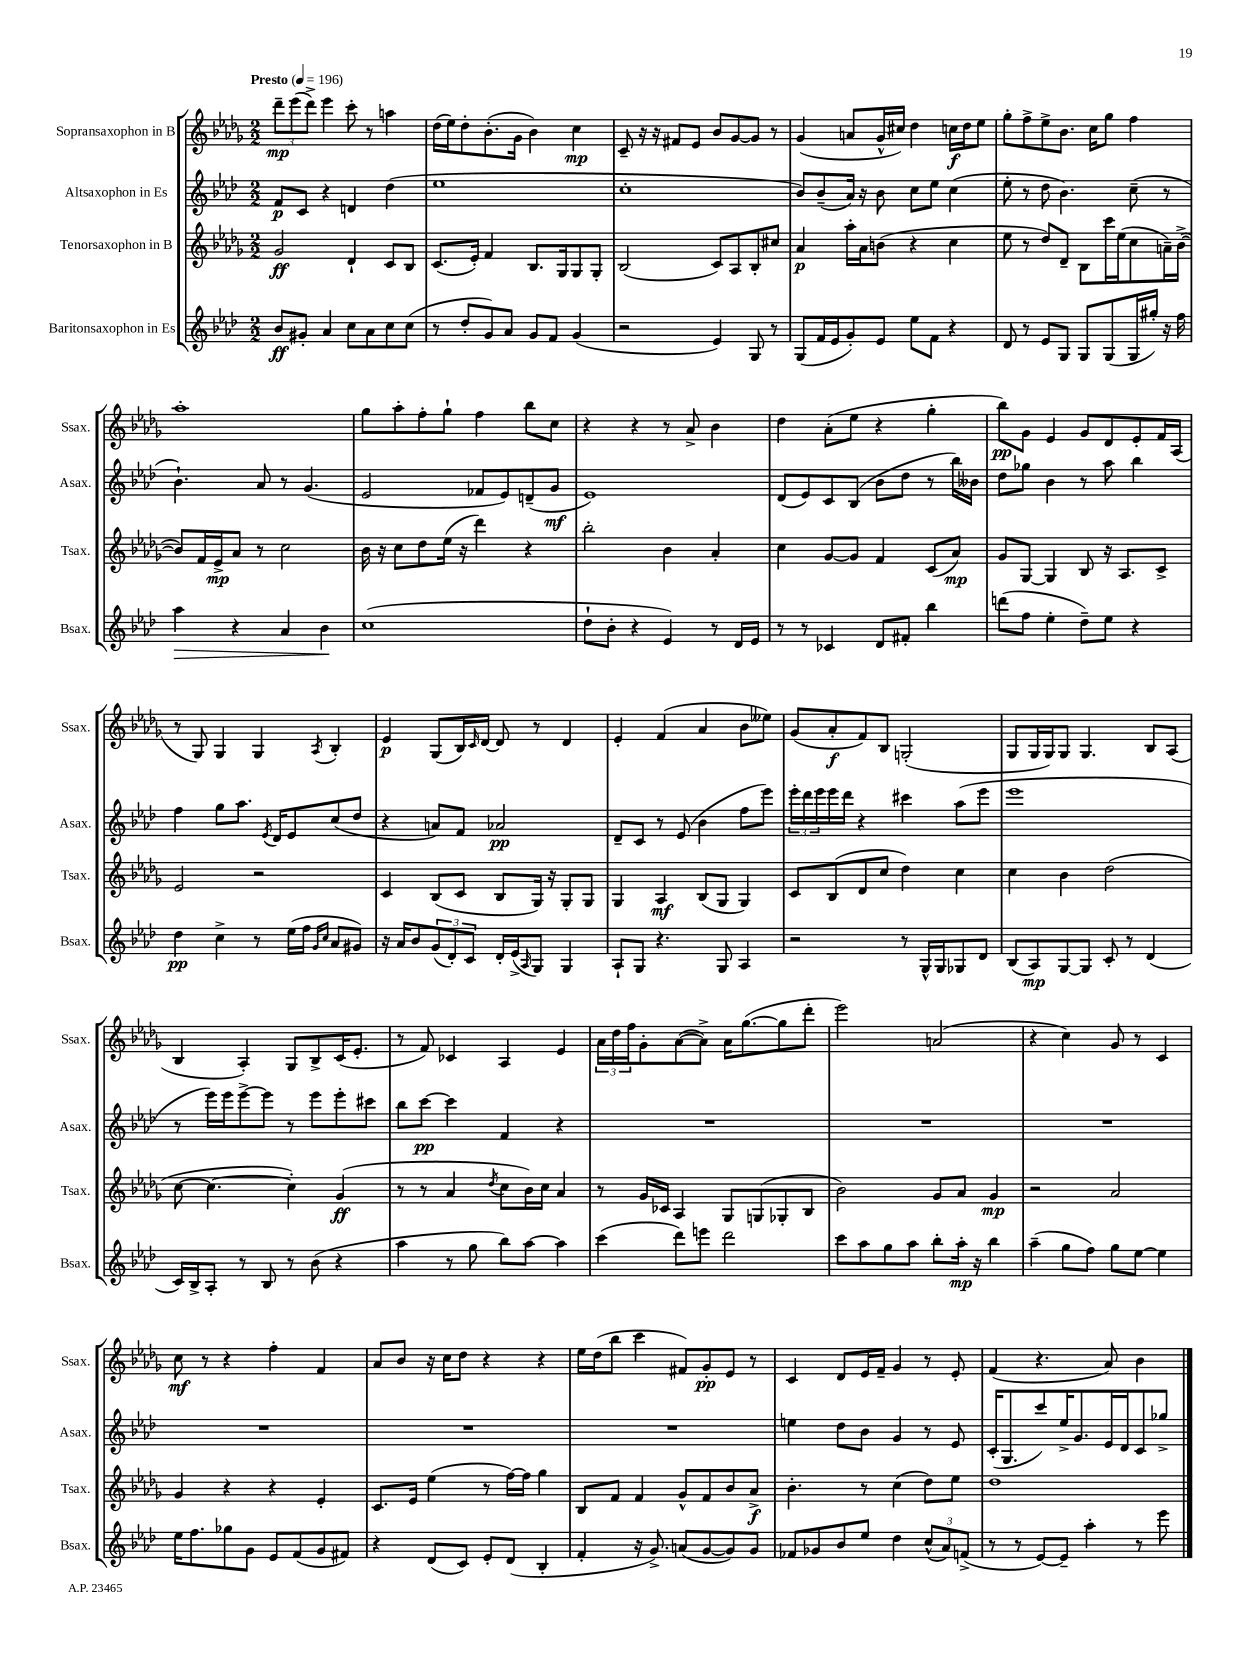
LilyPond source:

<<
\new StaffGroup <<
\new Staff = "s0" \with { instrumentName = "Sopransaxophon in B" shortInstrumentName = "Ssax." } {
    \clef treble \key des \major \numericTimeSignature \time 2/2 \tempo "Presto" 4 = 196
    \tuplet 3/2 { des'''8--\mp ees'''8( des'''8->) } ees'''4 c'''8-. r8 a''4 |
    des''16( ees''16) des''8-. bes'8.-.( ges'16 bes'4) c''4\mp |
    c'8-- r16 r16 fis'8 ees'8 bes'8 ges'8~ ges'8 r8 |
    ges'4( a'8 ges'16-^ cis''16) des''4 c''16\f des''16 ees''8 |
    ges''8-. f''8-> ees''8-> bes'8. c''16 ges''8 f''4 |
    aes''1-. |
    ges''8 aes''8-. f''8-. ges''8-! f''4 bes''8 c''8 |
    r4 r4 r8 aes'8-> bes'4 |
    des''4 aes'8-.( ees''8 r4 ges''4-. |
    bes''8\pp) ges'8 ees'4 ges'8 des'8 ees'8-. f'16 aes16( |
    r8 ges8) ges4 ges4 \acciaccatura { aes8 } bes4-. |
    ees'4\p ges8( bes16) \grace { c'16 } des'16~ des'8 r8 des'4 |
    ees'4-. f'4( aes'4 bes'8 eeses''8) |
    ges'8( aes'8-.\f f'8) bes8 g2-.( |
    ges8 ges16 ges16) ges8 ges4. bes8 aes8( |
    bes4 aes4-.) ges8 bes8-> c'16( ees'8.-. |
    r8 f'8) ces'4 aes4 ees'4 |
    \tuplet 3/2 { aes'16 des''16 f''16 } ges'8-. aes'8~( aes'8->) aes'16 ges''8.~( ges''8 des'''8-. |
    ees'''2) a'2( |
    r4 c''4) ges'8 r8 c'4 |
    c''8\mf r8 r4 f''4-. f'4 |
    aes'8 bes'8 r16 c''16 des''8 r4 r4 |
    ees''16 des''16( bes''8 c'''4 fis'8) ges'8-.\pp ees'8 r8 |
    c'4 des'8 ees'16 f'16-- ges'4 r8 ees'8-. |
    f'4( r4. aes'8) bes'4 \bar "|." |
}
\new Staff = "s1" \with { instrumentName = "Altsaxophon in Es" shortInstrumentName = "Asax." } {
    \clef treble \key aes \major \numericTimeSignature \time 2/2
    f'8\p c'8 r4 d'4 des''4( |
    ees''1 |
    c''1-. |
    bes'8) bes'8--( aes'16) r16 bes'8 c''8 ees''8 c''4( |
    ees''8-. r8 des''8 bes'4.) c''8--( r8 |
    bes'4.-!) aes'8 r8 g'4.( |
    ees'2 fes'8 ees'8) d'8--( g'8\mf |
    ees'1) |
    des'8( ees'8) c'8 bes8( bes'8 des''8 r8 bes''16) beses'16 |
    des''8 ges''8 bes'4 r8 aes''8 bes''4 |
    f''4 g''8 aes''8. \acciaccatura { ees'8 } des'16 ees'8 c''8( des''8 |
    r4 a'8) f'8 aes'2\pp |
    des'8-- c'8 r8 ees'8( bes'4 f''8 ees'''8) |
    \tuplet 3/2 { ees'''16-. des'''16 ees'''16 } ees'''16 des'''16 r4 cis'''4 aes''8( ees'''8 |
    ees'''1 |
    r8 ees'''16) ees'''16 ees'''8~-> ees'''8 r8 ees'''8 ees'''8-. cis'''8 |
    bes''8 c'''8~\pp c'''4 f'4 r4 |
    R1 |
    R1 |
    R1 |
    R1 |
    R1 |
    R1 |
    e''4 des''8 bes'8 g'4 r8 ees'8 |
    c'16-.( g8. c'''8) ees''16-> g'8. ees'16 des'16 c'8 ges''8-> \bar "|." |
}
\new Staff = "s2" \with { instrumentName = "Tenorsaxophon in B" shortInstrumentName = "Tsax." } {
    \clef treble \key des \major \numericTimeSignature \time 2/2
    ges'2\ff des'4-! c'8 bes8 |
    c'8.( ees'16-.) f'4 bes8. ges16 ges8 ges8-. |
    bes2( c'8) aes8 bes8-. cis''8 |
    aes'4\p aes''16-. aes'16 b'8( r4 c''4 |
    ees''8 r8 des''8) des'8-- bes8 c'''16 ees''16( c''8 a'16--) bes'16~->( |
    bes'8) f'16 ees'16->\mp aes'8 r8 c''2 |
    bes'16 r16 c''8 des''8 ees''16( r16 des'''4) r4 |
    bes''2-. bes'4 aes'4-. |
    c''4 ges'8~ ges'8 f'4 c'8( aes'8\mp) |
    ges'8 ges8~ ges4 bes8 r16 aes8. c'8-> |
    ees'2 r2 |
    c'4 bes8( c'8 bes8 ges16) r16 ges8-. ges8 |
    ges4 aes4\mf bes8( ges8 ges4) |
    c'8 bes8( des'8 c''8 des''4) c''4 |
    c''4 bes'4 des''2( |
    c''8~ c''4.~ c''4-.) ges'4\ff( |
    r8 r8 aes'4 \acciaccatura { des''8 } c''8 bes'16) c''16 aes'4 |
    r8 ges'16 ces'16 aes4 ges8 g8( ges8-. bes8 |
    bes'2) ges'8 aes'8 ges'4\mp |
    r2 aes'2 |
    ges'4 r4 r4 ees'4-. |
    c'8. ees'16 ees''4( r8 f''16~) f''16 ges''4 |
    bes8 f'8 f'4 ges'8-^ f'8 bes'8 aes'8->\f |
    bes'4.-. r8 c''4( des''8) ees''8 |
    des''1 \bar "|." |
}
\new Staff = "s3" \with { instrumentName = "Baritonsaxophon in Es" shortInstrumentName = "Bsax." } {
    \clef treble \key aes \major \numericTimeSignature \time 2/2
    bes'8\ff gis'8-. aes'4 c''8 aes'8 c''8 c''8( |
    r8 des''8-. g'8) aes'8 g'8 f'8 g'4( |
    r2 ees'4) g8 r8 |
    g8( f'16 ees'16 g'8-.) ees'8 ees''8 f'8 r4 |
    des'8 r8 ees'8 g8 g8 g8( g16 gis''16-.) r16 f''16 |
    aes''4\> r4 aes'4 bes'4\! |
    c''1( |
    des''8-! bes'8-. r4 ees'4) r8 des'16 ees'16 |
    r8 r8 ces'4 des'8 fis'8-. bes''4 |
    d'''8( f''8 ees''4-. des''8--) ees''8 r4 |
    des''4\pp c''4-> r8 ees''16( f''16 \grace { g'16 c''16 } aes'8 gis'8) |
    r16 aes'16 bes'8 \tuplet 3/2 { g'8( des'8-.) c'8 } des'16-. ees'16->( \grace { aes16 } g8) g4 |
    aes8-! g8 r4. g8 aes4 |
    r2 r8 g16-^ g16 ges8 des'8 |
    bes8( aes8\mp) g8~ g8 c'8-. r8 des'4( |
    c'16) bes16-> aes8-. r8 bes8 r8 bes'8( r4 |
    aes''4 r8 g''8 bes''8) aes''8~ aes''4 |
    c'''4( des'''8) e'''8 des'''2 |
    c'''8 aes''8 g''8 aes''8 bes''8-. aes''16-.\mp r16 bes''4 |
    aes''4--( g''8 f''8) g''8 ees''8~ ees''4 |
    ees''16 f''8. ges''8 g'8 ees'8 f'8( g'8 fis'8) |
    r4 des'8( c'8) ees'8-. des'8( bes4-. |
    f'4-. r16 g'8.->) a'8( g'8~ g'8) g'8 |
    fes'8 ges'8 bes'8 ees''8 des''4 \tuplet 3/2 { c''8-^( aes'8) f'8->( } |
    r8 r8 ees'8~) ees'8-- aes''4-. r8 ees'''8 \bar "|." |
}
>>
>>
\layout { \context { \Score \remove "Bar_number_engraver" } }
